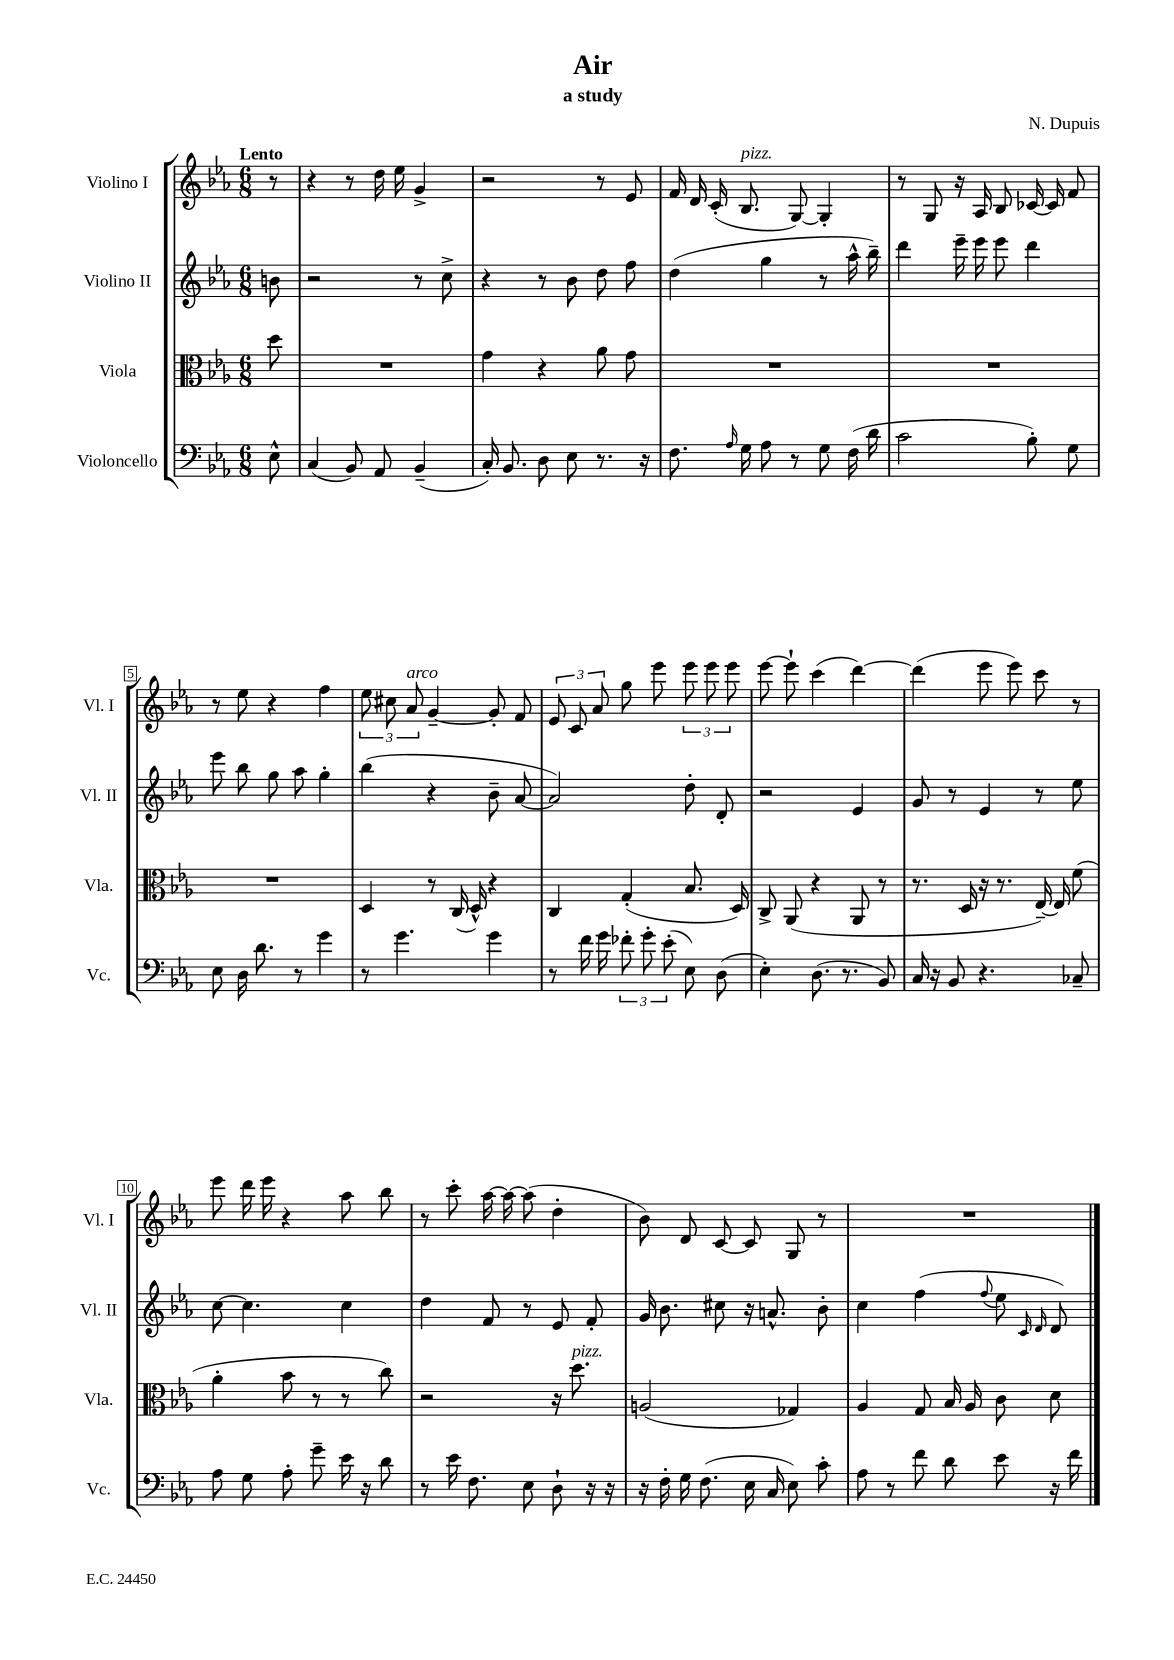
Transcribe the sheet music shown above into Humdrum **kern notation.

**kern	**kern	**kern	**kern
*part4	*part3	*part2	*part1
*staff4	*staff3	*staff2	*staff1
*I"Violoncello	*I"Viola	*I"Violino II	*I"Violino I
*I'Vc.	*I'Vla.	*I'Vl. II	*I'Vl. I
*clefF4	*clefC3	*clefG2	*clefG2
*k[b-e-a-]	*k[b-e-a-]	*k[b-e-a-]	*k[b-e-a-]
*M6/8	*M6/8	*M6/8	*M6/8
=	=	=	=
!	!	!	!LO:TX:a:B:t=Lento
8E-^^\	8dd\	8bn\	8r
=1	=1	=1	=1
(4C/	2.r	2r	4r
8BB-/)	.	.	8r
8AA-/	.	.	16dd\
.	.	.	16ee-\
(4BB-~/	.	8r	4g^/
.	.	8cc^\	.
=2	=2	=2	=2
16C'/)	4g\	4r	2r
8.BB-/	.	.	.
8D\	4r	8r	.
8E-\	.	8b-\	.
8.r	8a-\	8dd\	8r
.	8g\	8ff\	8e-/
16r	.	.	.
=3	=3	=3	=3
8.F\	2.r	(4dd\	16f/
.	.	.	16d/
.	.	.	(16c'/
16qqA-/	.	.	.
!	!	!	!LO:TX:a:i:t=pizz.
16G\	.	.	8.B-/
8A-\	.	4gg\	.
8r	.	.	[8G/)
8G\	.	8r	4G'/]
(16F\	.	16aa-^^\	.
16d\	.	16bb-~\)	.
=4	=4	=4	=4
2c\	2.r	4ddd\	8r
.	.	.	8G/
.	.	16eee-~\	16r
.	.	16eee-\	16A-/
.	.	8eee-\	8B-/
8B-'\)	.	4ddd\	[16c-X/
.	.	.	16c-/]
8G\	.	.	8f/
!!LO:LB:g=z
=5	=5	=5	=5
8E-\	2.r	8eee-\	8r
16D\	.	8bb-\	8ee-\
8.d\	.	.	.
.	.	8gg\	4r
8r	.	8aa-\	.
4g\	.	4gg'\	4ff\
=6	=6	=6	=6
8r	4D/	(4bb-\	12ee-\
.	.	.	12cc#X\
4.g\	.	.	.
!	!	!	!LO:TX:a:i:t=arco
.	.	.	12a-/
.	8r	4r	[4g~/
.	(16C/	.	.
.	16D^^/)	.	.
4g\	4r	8b-~\	8g'/]
.	.	[8a-/	8f/
=7	=7	=7	=7
8r	4C/	2a-/])	12e-/
.	.	.	12c/
16f\	.	.	.
.	.	.	12a-/
16g\	.	.	.
12f-X'\	(4G'/	.	8gg\
12g'\	.	.	.
.	.	.	8eee-\
(12e-'\	.	.	.
8E-\)	8.B-/	8dd'\	12eee-\
.	.	.	12eee-\
(8D\	.	8d'/	.
.	.	.	12eee-\
.	16D/)	.	.
=8	=8	=8	=8
4E-'\)	8C^/	2r	[8eee-\
.	(8AA-/	.	8eee-`\]
(8.D\	4r	.	(4ccc\
8.r	.	.	.
.	8AA-/	4e-/	[4ddd\)
8BB-/)	8r	.	.
=9	=9	=9	=9
16C/	8.r	8g/	(4ddd\]
16r	.	.	.
8BB-/	.	8r	.
.	16D/	.	.
4.r	16r	4e-/	8eee-\
.	8.r	.	.
.	.	.	8eee-\)
.	[16E-~/)	8r	8ccc\
.	16E-/]	.	.
8C-X~/	(8f\	8ee-\	8r
!!LO:LB:g=z
=10	=10	=10	=10
8A-\	4a-'\	[8cc\	8eee-\
8G\	.	4.cc\]	16ddd\
.	.	.	16eee-\
8A-'\	8b-\	.	4r
8g~\	8r	.	.
16e-\	8r	4cc\	8aa-\
16r	.	.	.
8d\	8cc\)	.	8bb-\
=11	=11	=11	=11
8r	2r	4dd\	8r
16e-\	.	.	8ccc'\
8.F\	.	.	.
.	.	8f/	[16aa-\
.	.	.	16aa-\_
8E-\	.	8r	(8aa-\]
8D`\	16r	8e-/	4dd'\
!	!LO:TX:a:i:t=pizz.	!	!
.	8.dd\	.	.
16r	.	8f'/	.
16r	.	.	.
=12	=12	=12	=12
16r	(2An/	16g/	8b-\)
16F'\	.	8.b-\	.
16G\	.	.	8d/
(8.F\	.	.	.
.	.	8cc#X\	[8c/
16E-\	.	16r	8c/]
16C/	.	8.an^^/	.
8E-\)	4G-X/)	.	8G/
8c'\	.	8b-'\	8r
=13	=13	=13	=13
8A-\	4A-/	4cc\	2.r
8r	.	.	.
8f\	8G/	(4ff\	.
8d\	16B-/	.	.
.	16A-/	.	.
.	.	8qqff/	.
8e-\	8c\	8ee-\	.
.	.	16qqc/	.
.	.	16qqd/	.
16r	8d\	8d/)	.
16f\	.	.	.
==	==	==	==
*-	*-	*-	*-
